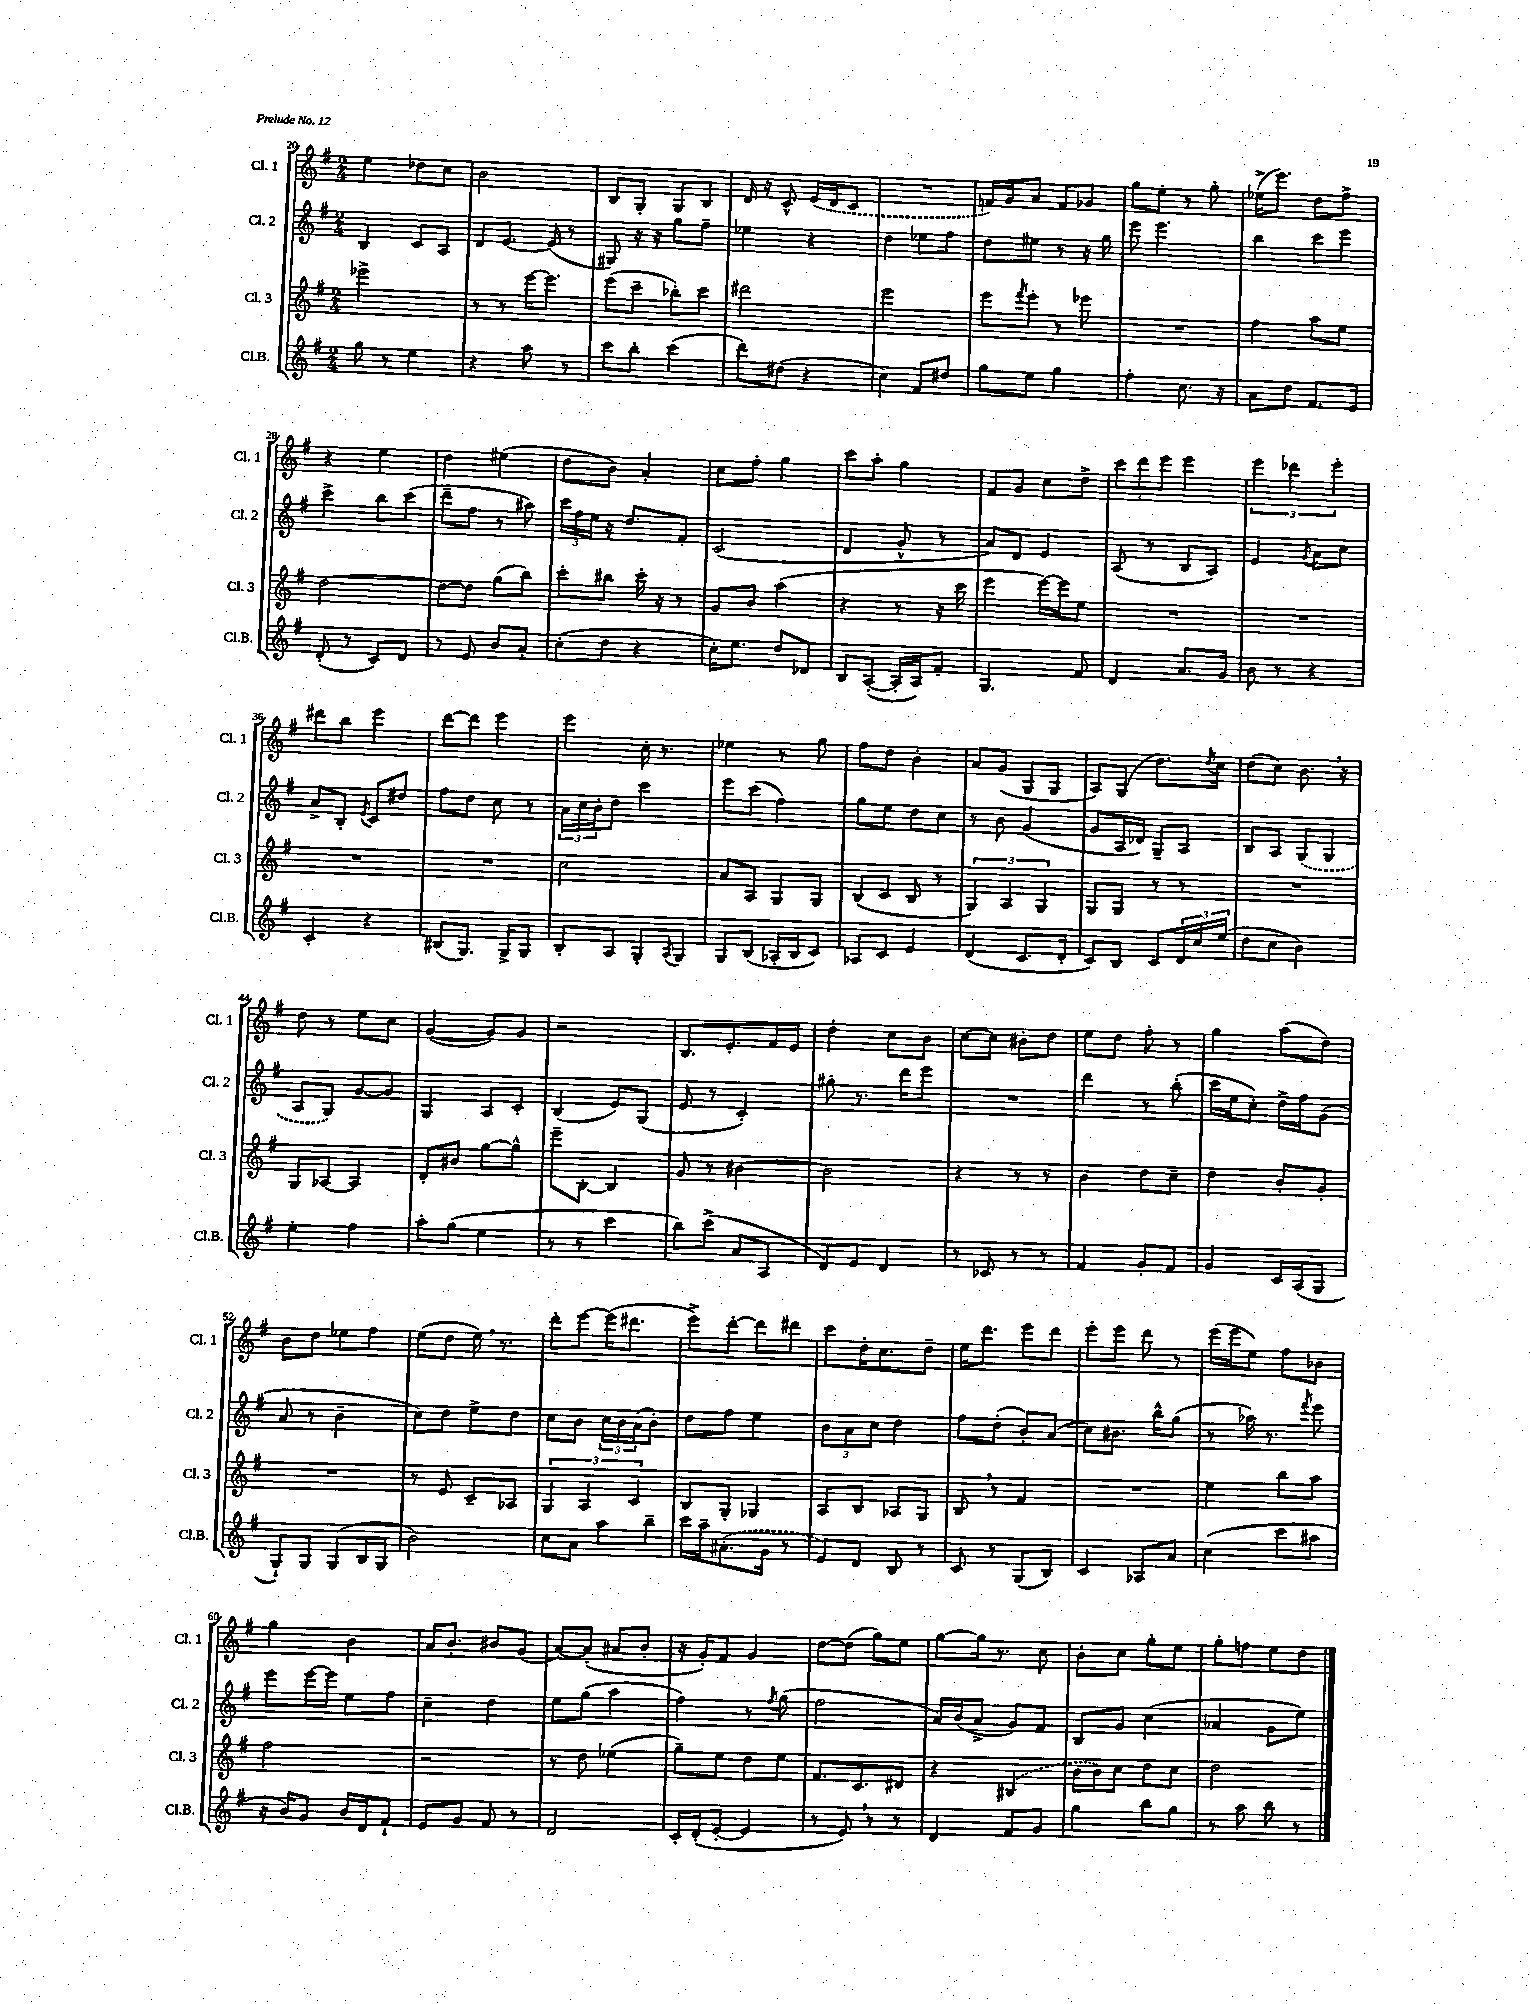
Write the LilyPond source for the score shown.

<<
\new StaffGroup <<
\new Staff = "s0" \with { instrumentName = "Cl. 1" shortInstrumentName = "Cl. 1" } {
    \clef treble \key g \major \numericTimeSignature \time 2/4
    e''4 des''8 c''8 |
    b'2 |
    b8 g8-. g8 b8 |
    d'16 r16 c'8-^ \once \slurDashed e'16( d'16 c'8 |
    R2 |
    f'16) g'16 a'8 f'8 ges'8 |
    g''8 e''8-. r8 g''8-. |
    ees''16->( e'''8.) d''8 fis''8-> |
    r4 e''4 |
    d''4 eis''4( |
    d''8 b'8) a'4-. |
    c''8 fis''8-. g''4 |
    c'''8 a''8-. g''4 |
    fis'8 g'8 c''8 d''8-> |
    \tuplet 3/2 { c'''8 d'''8 e'''8 } e'''4 |
    \tuplet 3/2 { e'''4 des'''4 e'''4-. } |
    dis'''8 b''8 e'''4 |
    d'''8~ d'''8 e'''4 |
    e'''4 c''16-. r8. |
    ees''4 r8 g''8 |
    fis''8 d''8 b'4-. |
    a'8 g'8( g8 g8 |
    a8) g8( d''8.) \acciaccatura { d''8 } c''16 |
    d''8( c''8) b'8. \breathe r16 |
    d''8 r8 e''8 c''8 |
    g'4~( g'8) g'8 |
    r2 |
    b8. e'8.-. fis'16 e'16 |
    d''4-. c''8 b'8 |
    c''8~ c''8 bis'8-. d''8 |
    e''8 d''8 fis''8-. r8 |
    g''4 a''8( d''8) |
    b'8 d''8 ees''8 fis''8 |
    e''8( d''8 e''16) \breathe r8. |
    d'''8-. e'''8~ e'''16( dis'''8. |
    e'''8->) d'''8~-. d'''8 dis'''8 |
    c'''8 d''16-. c''8. d''8-- |
    e''16 d'''8. e'''8 d'''8 |
    e'''8-. e'''8 d'''8 r8 |
    e'''16( e'''16 e''8) fis''8 bes'8 |
    g''4 b'4 |
    a'16 b'8.-. bis'8 g'8( |
    a'8~) a'8-.( ais'8 b'8-. |
    r16 g'16-.) fis'8 g'4 |
    d''8~ d''8( g''8) e''8 |
    g''8~ g''16 r8. c''8 |
    b'8-. c''8 g''8-. e''8 |
    g''8-. f''8 e''8 d''8 \bar "|." |
}
\new Staff = "s1" \with { instrumentName = "Cl. 2" shortInstrumentName = "Cl. 2" } {
    \clef treble \key g \major \numericTimeSignature \time 2/4
    b4 c'8 a8 |
    d'8 e'8.~ e'16( r8 |
    gis8) r16 r16 g''8 fis''8-- |
    ees''4 r4 |
    d''4 ees''8 fis''8 |
    d''8 eis''8 r8 r16 g''16 |
    e'''8 e'''4. |
    b''4 c'''8 e'''8 |
    c'''4-> b''8 c'''8( |
    d'''8-- fis''8 r8 ais''8) |
    \tuplet 3/2 { c'''16 fis''16 e''16 } r16 d''8. fis'8-. |
    c'2( |
    d'4 g'8-^ r8 |
    a'8) d'8 e'4 |
    a8( r8 b8 a8) |
    e'4 \acciaccatura { g'8 } a'8 c''8 |
    a'8-> b8-. \acciaccatura { e'8 } c'8 dis''8 |
    fis''8 d''8 c''8 r8 |
    \tuplet 3/2 { a'16 c''16 b'16-. } d''8 c'''4 |
    e'''8 c'''8( fis''4) |
    g''8 e''8 d''8 c''8 |
    r8 b'8 g'4( |
    g'8 a16 des'16) g8-- a8 |
    b8 a8 \once \slurDashed g8( g8 |
    a8 g8) g'8~ g'8 |
    g4 a8 c'8-. |
    b4( e'8) g8( |
    e'8 r8 c'4-.) |
    gis''8-. r8. d'''16 e'''8 |
    R2 |
    d'''4 r8 b''8-.( |
    c'''16 e''16 c''8-.) d''16-> fis''16 g'8( |
    a'8 r8 b'4-- |
    c''8) d''8 e''8-> d''8 |
    c''8 b'8 \tuplet 3/2 { c''16 b'16 a'16( } b'8-.) |
    d''8 fis''8 e''4 |
    \tuplet 3/2 { b'8 a'8 c''8 } d''4 |
    fis''8 d''8-.( b'8-.) a'8( |
    c''8) bis'8. b''16-^ g''8( |
    r8 aes''16) r8. \acciaccatura { fis'''8 } e'''8 |
    e'''8 e'''16~ e'''16 e''8 fis''8 |
    c''4-- d''4 |
    e''8 g''8( a''4 |
    fis''4) r8 \acciaccatura { fis''8 } g''8( |
    fis''2 |
    a'16) b'16( a'8-> g'8) fis'8 |
    b8 g'8 c''4( |
    aes'4 g'8 e''8) \bar "|." |
}
\new Staff = "s2" \with { instrumentName = "Cl. 3" shortInstrumentName = "Cl. 3" } {
    \clef treble \key g \major \numericTimeSignature \time 2/4
    ees'''2-> |
    r8 r8 e'''16~ e'''8. |
    e'''8( c'''8-- bes''8-.) c'''8 |
    dis'''2 |
    e'''2 |
    e'''8 \acciaccatura { fis'''8 } e'''8-. r8 ees'''8 |
    R2 |
    fis''4 a''8 e''8 |
    d''2~ |
    d''8~ d''8 g''8( b''8) |
    c'''8-. bis''8 c'''16-. r16 r8 |
    g'8 b'8 a''4( |
    r4 r8 r16 c'''16 |
    e'''4 e'''16~) e'''16 e''8 |
    R2 |
    R2 |
    R2 |
    R2 |
    c''2 |
    a'8 a8 g8 g8 |
    b8( c'8 b8 r8 |
    \tuplet 3/2 { g4) a4 g4 } |
    g8 g8 r8 r8 |
    R2 |
    g8 aes8~ aes4 |
    d'8-. bis'8 g''8~ g''8-^ |
    e'''8-- b8~-. b4 |
    g'8 r8 bis'4~ |
    bis'2 |
    r4 r8 r8 |
    b'4 d''8 c''8-- |
    d''4 b'8-. g'8-. |
    R2 |
    r8 e'8 c'8-- aes8 |
    \tuplet 3/2 { g4 a4 c'4 } |
    b8 g8-. ges4 |
    a8 b8 aes8 g8 |
    b8 \breathe r8 fis'4 |
    R2 |
    e''4 b''8 a''8 |
    fis''2 |
    r2 |
    r8 d''8 ees''4( |
    g''8--) e''8 d''8 e''8 |
    fis'8. c'8. dis'8 |
    r4 \once \slurDashed bis4( |
    b'16 b'16) c''8 d''8 c''8 |
    d''2 \bar "|." |
}
\new Staff = "s3" \with { instrumentName = "Cl.B." shortInstrumentName = "Cl.B." } {
    \clef treble \key g \major \numericTimeSignature \time 2/4
    g''8 r8 e''4 |
    r4 a''8 r8 |
    c'''8 b''8-. c'''4( |
    d'''8) dis''8( r4 |
    c''4) fis'8 dis''8 |
    g''8 e''8 g''4 |
    fis''4-. c''8. r16 |
    a'8 d''8 fis'8. e'16 |
    d'8-.( r8 c'8) d'8 |
    r8 e'8 b'8 a'8-. |
    c''8-.( d''8 r4 |
    c''16-.) e''8. d''8 des'8 |
    b8 a8~-.( a16-. a16) fis'8-. |
    g4. fis'8 |
    d'4 a'8. g'16 |
    b'8 r8 r4 |
    c'4-. r4 |
    bis8( g8.) g16-> g8 |
    b8-. a8 g8-. \acciaccatura { a8 } g8 |
    g8 b8( aes16-. b16 c'8) |
    aes8 c'8 e'4 |
    d'4( c'8. d'16-. |
    c'8) b8 c'8 \tuplet 3/2 { d'16 c''16 e''16( } |
    d''8 c''8 b'4) |
    e''4-. fis''4 |
    a''8-. g''8( e''4 |
    r8 r8 c'''4 |
    b''8) c'''8->( a'8 a8 |
    d'8) e'8 d'4 |
    r8 ces'8 r8 r8 |
    fis'4 g'8-. fis'8 |
    g'4 c'16 a16( g8 |
    g8-!) g8 g8( b16 g16 |
    b'2) |
    c''8 a'8 a''8 b''8-- |
    c'''16 a''16-- \once \slurDashed ais'8.-.( g'16 r8 |
    e'8) d'8 b8 r8 |
    c'8 r8 g8( b8) |
    c'4 aes8 a'8 |
    c''4( c'''8 ais''8 |
    r16 b'16) g'8 b'16 d'16 fis'8-! |
    e'8 g'8 fis'8 r8 |
    d'2 |
    c'16-. d'16-.( e'8~-. e'4 |
    r8 e'8) \breathe r8 r8 |
    d'4 fis'8 g'8 |
    g''4 b''8 g''8 |
    r8 a''8 b''8 r8 \bar "|." |
}
>>
>>
\layout { \context { \Score currentBarNumber = #20 } }
